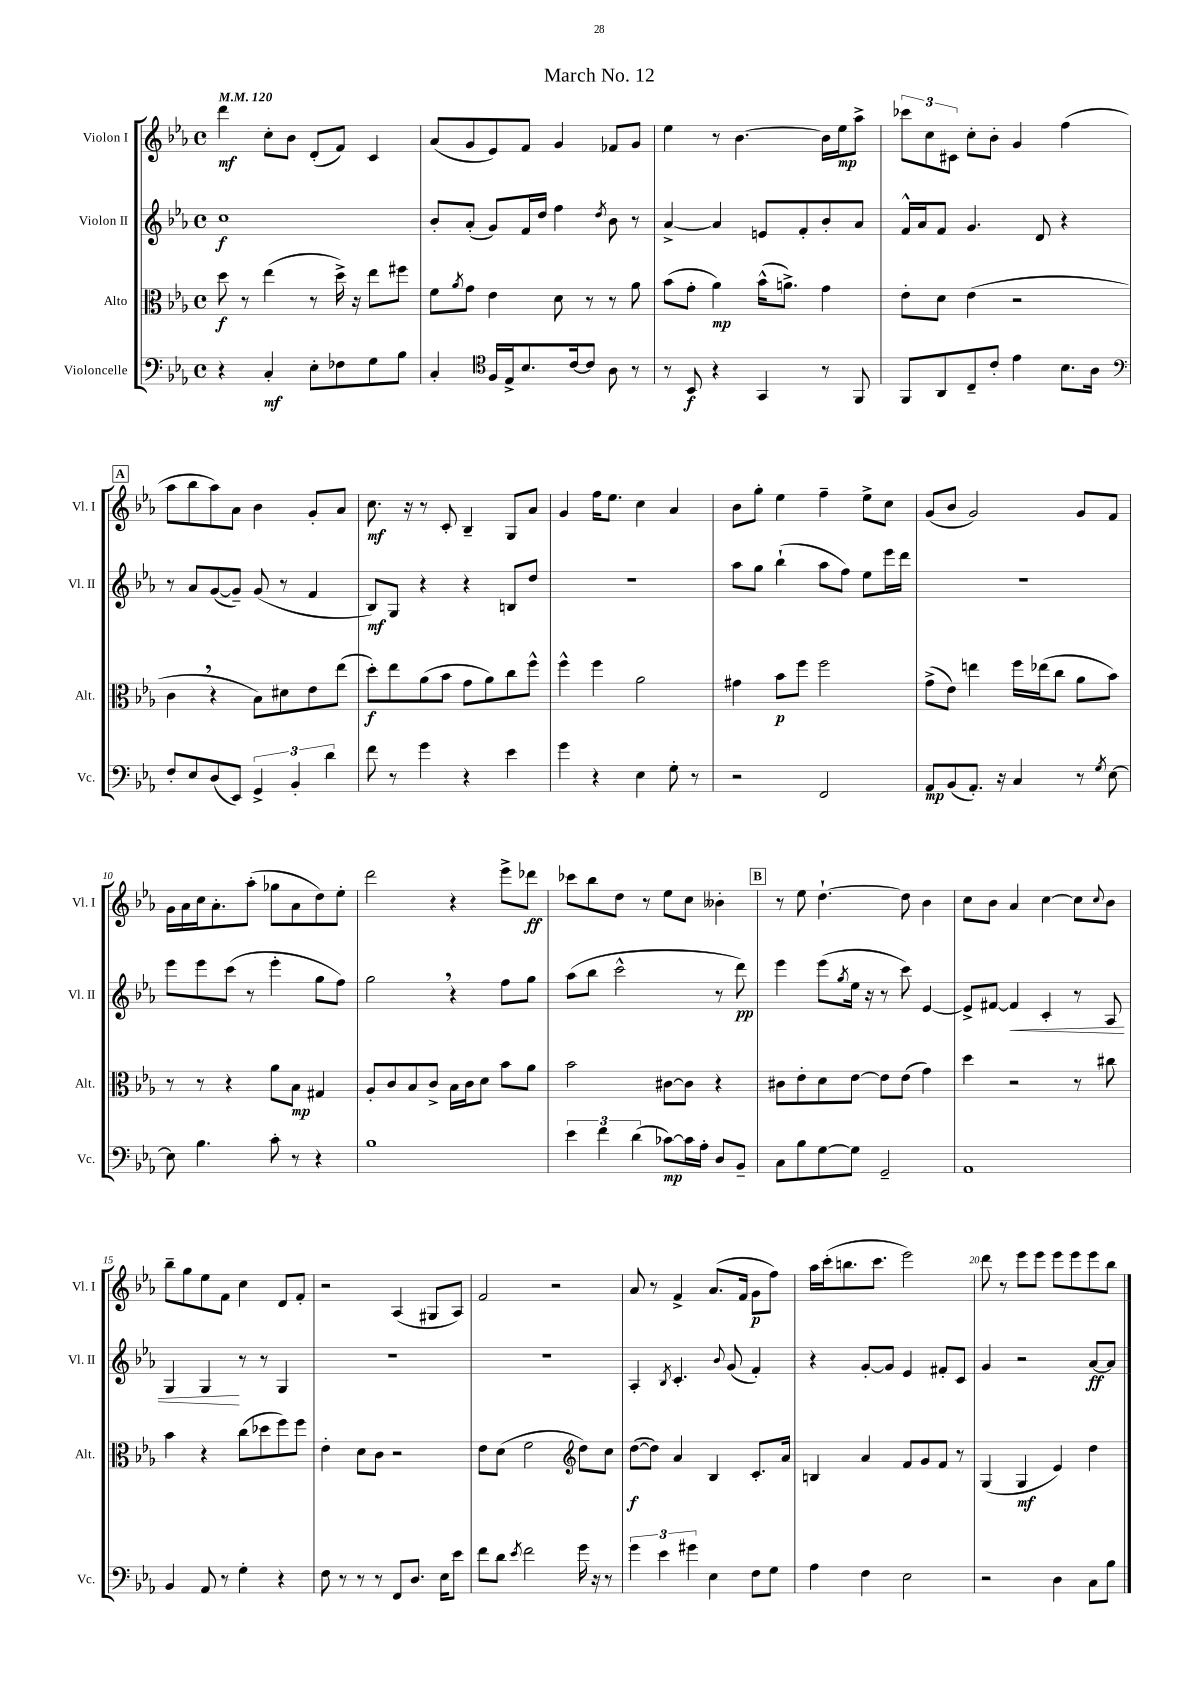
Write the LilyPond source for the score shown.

\header { title = "March No. 12" }
<<
\new StaffGroup <<
\new Staff = "s0" \with { instrumentName = "Violon I" shortInstrumentName = "Vl. I" } {
    \clef treble \key ees \major \defaultTimeSignature \time 4/4 \tempo 4 = 120
    d'''4\mf c''8-. bes'8 d'8-.( f'8) c'4 |
    aes'8( g'8 ees'8) f'8 g'4 fes'8 g'8 |
    ees''4 r8 bes'4.~ bes'16 ees''16\mp aes''8-> |
    \tuplet 3/2 { ces'''8 c''8 cis'8 } c''8-. bes'8-. g'4 f''4( |
    \mark \markup { \box "A" } aes''8 bes''8 aes''8) aes'8 bes'4 g'8-. aes'8 |
    c''8.\mf r16 r8 c'8-. bes4-- g8 aes'8 |
    g'4 f''16 ees''8. c''4 aes'4 |
    bes'8 g''8-. ees''4 f''4-- ees''8-> c''8 |
    g'8( bes'8 g'2) g'8 f'8 |
    g'16 aes'16 c''16 aes'8.-. aes''8-.( ges''8 aes'8 d''8) ees''8-. |
    d'''2 r4 ees'''8-> des'''8\ff |
    ces'''8 bes''8 d''8 r8 ees''8 c''8 beses'4-. |
    \mark \markup { \box "B" } r8 ees''8 d''4.~-! d''8 bes'4 |
    c''8 bes'8 aes'4 c''4~ c''8 \appoggiatura { c''8 } bes'8 |
    bes''8-- g''8 ees''8 f'8 c''4 d'8 f'8-. |
    r2 aes4( gis8 aes8) |
    f'2 r2 |
    aes'8 r8 f'4-> aes'8.( f'16 g'8\p f''8) |
    aes''16 c'''16-.( b''8. c'''8. ees'''2) |
    d'''8 r8 ees'''8 ees'''8 ees'''8 ees'''8 ees'''8 bes''8 \bar "|." |
}
\new Staff = "s1" \with { instrumentName = "Violon II" shortInstrumentName = "Vl. II" } {
    \clef treble \key ees \major \defaultTimeSignature \time 4/4
    c''1\f |
    bes'8-. aes'8-.( g'8) f'16 d''16 f''4 \acciaccatura { d''8 } bes'8 r8 |
    aes'4~-> aes'4 e'8 f'8-. bes'8-. aes'8 |
    f'16-^ aes'16 f'8 g'4. d'8 r4 |
    \mark \markup { \box "A" } r8 aes'8 g'8~( g'8--) g'8( r8 f'4 |
    bes8\mf) g8 r4 r4 b8 d''8 |
    R1 |
    aes''8 g''8 bes''4-!( aes''8 f''8) ees''8 ees'''16 d'''16 |
    R1 |
    ees'''8 ees'''8 c'''8( r8 ees'''4-. g''8 f''8) |
    g''2 \breathe r4 f''8 g''8 |
    aes''8( bes''8 c'''2-^ r8 d'''8\pp) |
    \mark \markup { \box "B" } ees'''4 ees'''8( \acciaccatura { g''8 } ees''16 r16 r8 c'''8) ees'4~ |
    ees'8-> fis'8~ fis'4\< c'4-. r8 aes8 |
    g4 g4\! r8 r8 g4 |
    R1 |
    R1 |
    aes4-. \acciaccatura { bes8 } c'4.-. \appoggiatura { bes'8 } g'8( f'4-.) |
    r4 g'8~-. g'8 ees'4 fis'8-. c'8 |
    g'4 r2 aes'8~\ff aes'8 \bar "|." |
}
\new Staff = "s2" \with { instrumentName = "Alto" shortInstrumentName = "Alt." } {
    \clef alto \key ees \major \defaultTimeSignature \time 4/4
    d''8\f r8 ees''4( r8 d''16->) r16 ees''8 fis''8 |
    f'8 \acciaccatura { aes'8 } g'8 ees'4 d'8 r8 r8 aes'8 |
    bes'8( g'8-. aes'4\mp) bes'16-^( a'8.->) g'4 |
    ees'8-. d'8 ees'4( r2 |
    \mark \markup { \box "A" } c'4 \breathe r4 bes8) dis'8 ees'8 ees''8( |
    d''8-.\f) ees''8 aes'8( bes'8 g'8 aes'8) c''8 f''8-^ |
    f''4-^ f''4 aes'2 |
    gis'4 bes'8\p f''8 f''2 |
    g'8->( ees'8) e''4 f''16 ees''16( c''8 aes'8 bes'8) |
    r8 r8 r4 aes'8 bes8\mp gis4 |
    aes8-. c'8 bes8 c'8-> bes16 c'16 d'8 bes'8 aes'8 |
    bes'2 cis'8~ cis'8 r4 |
    \mark \markup { \box "B" } cis'8 ees'8-. d'8 ees'8~ ees'8 ees'8( g'4) |
    d''4 r2 r8 cis''8 |
    bes'4 r4 c''8( des''8 f''8) f''8 |
    ees'4-. d'8 c'8 r2 |
    ees'8 d'8( f'2 \clef treble d''8) c''8 |
    d''8~\f( d''8) aes'4 bes4 c'8.-. aes'16 |
    b4 aes'4 f'8 g'8 f'8 r8 |
    g4( g4\mf ees'4) d''4 \bar "|." |
}
\new Staff = "s3" \with { instrumentName = "Violoncelle" shortInstrumentName = "Vc." } {
    \clef bass \key ees \major \defaultTimeSignature \time 4/4
    r4 c4-.\mf ees8-. fes8 g8 bes8 |
    c4-. \clef tenor f16 ees16-> bes8. c'16~ c'8 aes8 r8 |
    r8 bes,8\f r4 g,4 r8 f,8 |
    f,8 aes,8 c8-- c'8-. ees'4 bes8. aes16 |
    \mark \markup { \box "A" } \clef bass f8-. ees8 d8( ees,8) \tuplet 3/2 { g,4-> bes,4-. d'4 } |
    f'8 r8 g'4 r4 ees'4 |
    g'4 r4 ees4 g8-. r8 |
    r2 f,2 |
    aes,8\mp bes,8( aes,8.-.) r16 c4 r8 \acciaccatura { g8 } ees8~ |
    ees8 bes4. c'8-. r8 r4 |
    bes1 |
    \tuplet 3/2 { ees'4 f'4 d'4( } ces'8~\mp) ces'16 aes16-. d8 bes,8-- |
    \mark \markup { \box "B" } c8 bes8 g8~ g8 g,2-- |
    aes,1 |
    bes,4 aes,8 r8 g4-. r4 |
    f8 r8 r8 r8 f,8 d8. ees16 ees'8 |
    f'8 d'8 \acciaccatura { ees'8 } f'2 g'16 r16 r8 |
    \tuplet 3/2 { g'4 ees'4 gis'4 } ees4 f8 g8 |
    aes4 f4 ees2 |
    r2 d4 c8 bes8 \bar "|." |
}
>>
>>
\layout { \context { \Score \override BarNumber.break-visibility = ##(#f #t #t) barNumberVisibility = #(every-nth-bar-number-visible 5) } }
